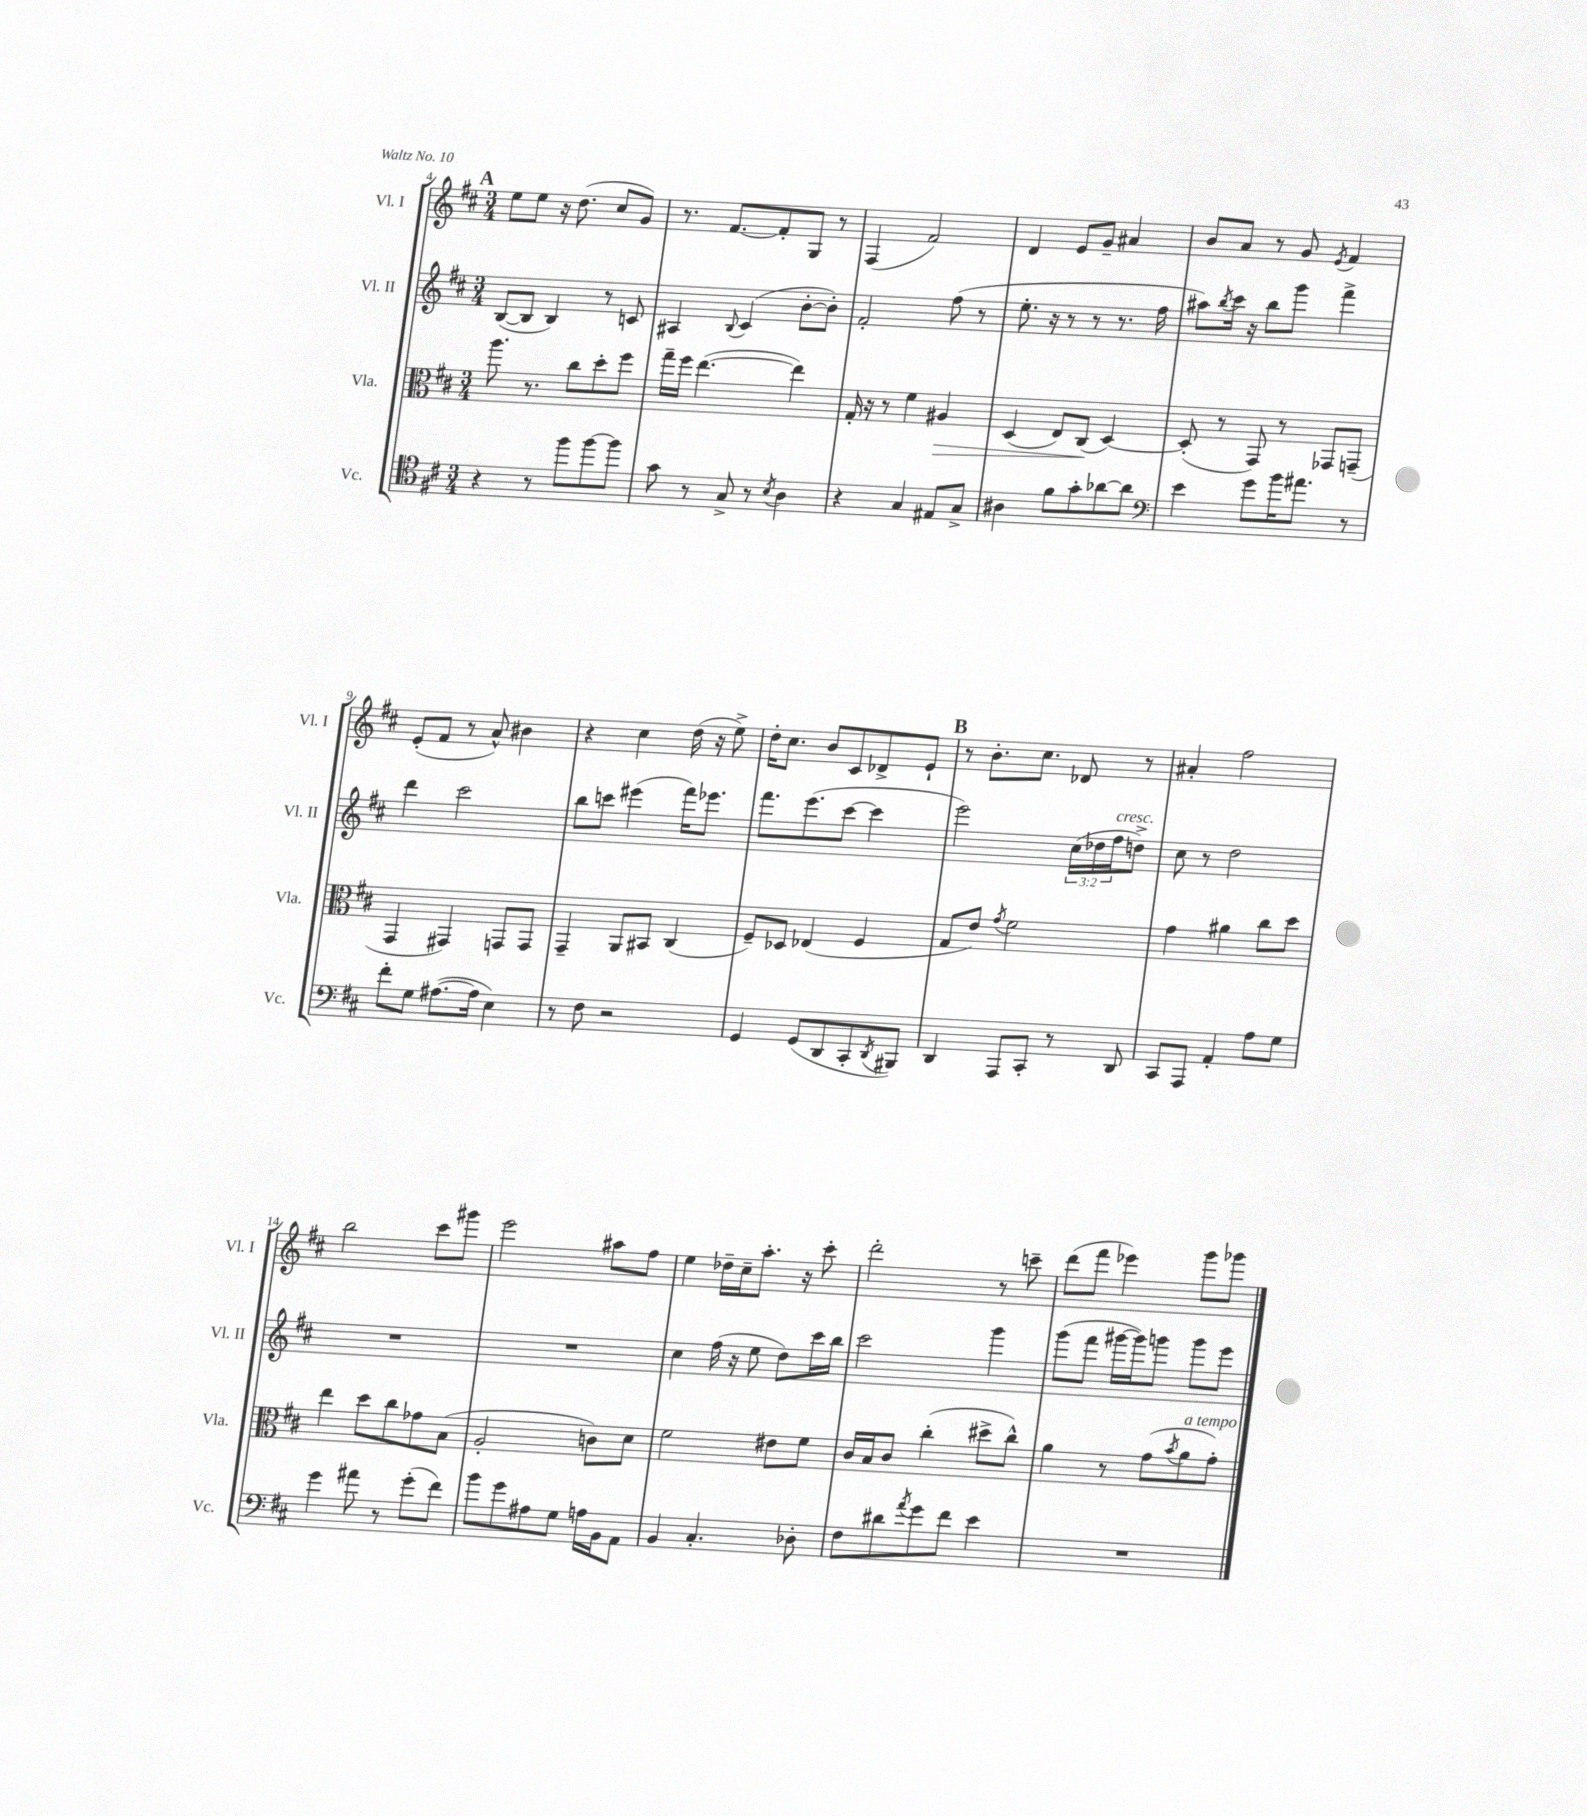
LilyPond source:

<<
\new StaffGroup <<
\new Staff = "s0" \with { instrumentName = "Vl. I" shortInstrumentName = "Vl. I" } {
    \clef treble \key d \major \numericTimeSignature \time 3/4
    \mark \markup { \bold "A" } e''8 e''8 r16 d''8.( cis''8 g'8) |
    r8. fis'8.~ fis'8-. g8 r8 |
    fis4( fis'2) |
    d'4 e'8 g'8-- ais'4 |
    b'8 a'8 r8 g'8 \acciaccatura { e'8 } fis'4 |
    e'8-.( fis'8 r8 a'8-^) bis'4 |
    r4 cis''4 d''16( r16 e''8->) |
    d''16-. cis''8. b'8 cis'8 des'8-> e'8-! |
    \mark \markup { \bold "B" } r8 b'8.-. cis''8. des'8 r8 |
    ais'4-. fis''2 |
    b''2 cis'''8 gis'''8 |
    e'''2 ais''8 fis''8 |
    e''4 des''16-- cis''16-- a''8.-. r16 cis'''8-. |
    d'''2-. r8 c'''8-- |
    d'''8( fis'''8 ees'''4) g'''8 ges'''8 \bar "|." |
}
\new Staff = "s1" \with { instrumentName = "Vl. II" shortInstrumentName = "Vl. II" } {
    \clef treble \key d \major \numericTimeSignature \time 3/4 \override Staff.TupletNumber.text = #tuplet-number::calc-fraction-text
    \mark \markup { \bold "A" } b8~( b8 b4) r8 c'8 |
    ais4 \appoggiatura { b8 } cis'4( b'8~-. b'8-.) |
    fis'2-. fis''8( r8 |
    e''8.-. r16 r8 r8 r8. fis''16 |
    ais''8) \acciaccatura { b''8 } cis'''16 r16 b''8 g'''8 fis'''4-> |
    d'''4 cis'''2 |
    b''8 c'''8 eis'''4( fis'''16) ees'''8. |
    fis'''8. e'''8.( cis'''8~ cis'''4 |
    \mark \markup { \bold "B" } e'''2) \tuplet 3/2 { cis''16( des''16 fis''16^\markup { \italic "cresc." } } d''8->) |
    cis''8 r8 d''2 |
    R2. |
    R2. |
    cis''4 fis''16( r16 e''8 d''8) cis'''16 b''16 |
    cis'''2 g'''4 |
    g'''8( fis'''8 gis'''16~ gis'''16) g'''8 g'''8 e'''8 \bar "|." |
}
\new Staff = "s2" \with { instrumentName = "Vla." shortInstrumentName = "Vla." } {
    \clef alto \key d \major \numericTimeSignature \time 3/4
    \mark \markup { \bold "A" } a''8. r8. cis''8 d''8-. fis''8 |
    g''16-- fis''16 e''4.~( e''4) |
    g16-. r16 r8 fis'4 ais4\> |
    d4( e8) cis8\!( d4~) |
    d8-.( r8 g,8) r8 ges,8 g,8--( |
    g,4 gis,4) g,8 g,8 |
    g,4-- a,8 bis,8 cis4( |
    fis8--) des8 ees4( fis4 |
    \mark \markup { \bold "B" } g8 e'8) \acciaccatura { g'8 } fis'2 |
    g'4 ais'4 cis''8 d''8 |
    e''4 d''8 cis''8 ges'8 b8( |
    a2-. c'8) d'8 |
    fis'2 eis'8 fis'8 |
    cis'16 b16 cis'8 cis''4-.( dis''8-> cis''8-^) |
    a'4 r8 g'8( \acciaccatura { b'8 } a'8^\markup { \italic "a tempo" } g'8-.) \bar "|." |
}
\new Staff = "s3" \with { instrumentName = "Vc." shortInstrumentName = "Vc." } {
    \clef tenor \key d \major \numericTimeSignature \time 3/4
    \mark \markup { \bold "A" } r4 r8 fis''8 fis''8~ fis''8 |
    g'8 r8 g8-> r8 \acciaccatura { b8 } a4 |
    r4 g4 eis8 g8-> |
    ais4 fis'8 g'8-. aes'8~ aes'8 |
    \clef bass e'4 g'8 b'16 ais'8. r8 |
    fis'8-. g8 ais8.~( ais16 e4) |
    r8 fis8 r2 |
    g,4 g,8( d,8 cis,8-. \acciaccatura { d,8 } bis,,8) |
    \mark \markup { \bold "B" } d,4 a,,8 cis,8-. r8 d,8 |
    cis,8 a,,8 a,4-. a8 g8 |
    g'4 ais'8 r8 g'8-.( fis'8) |
    b'8 g'8 ais8 g8 a16 b,16 a,8 |
    b,4 cis4.-. des8-. |
    fis8 dis'8 \acciaccatura { a'8 } g'8 fis'8 e'4 |
    R2. \bar "|." |
}
>>
>>
\layout { \context { \Score currentBarNumber = #4 } }
